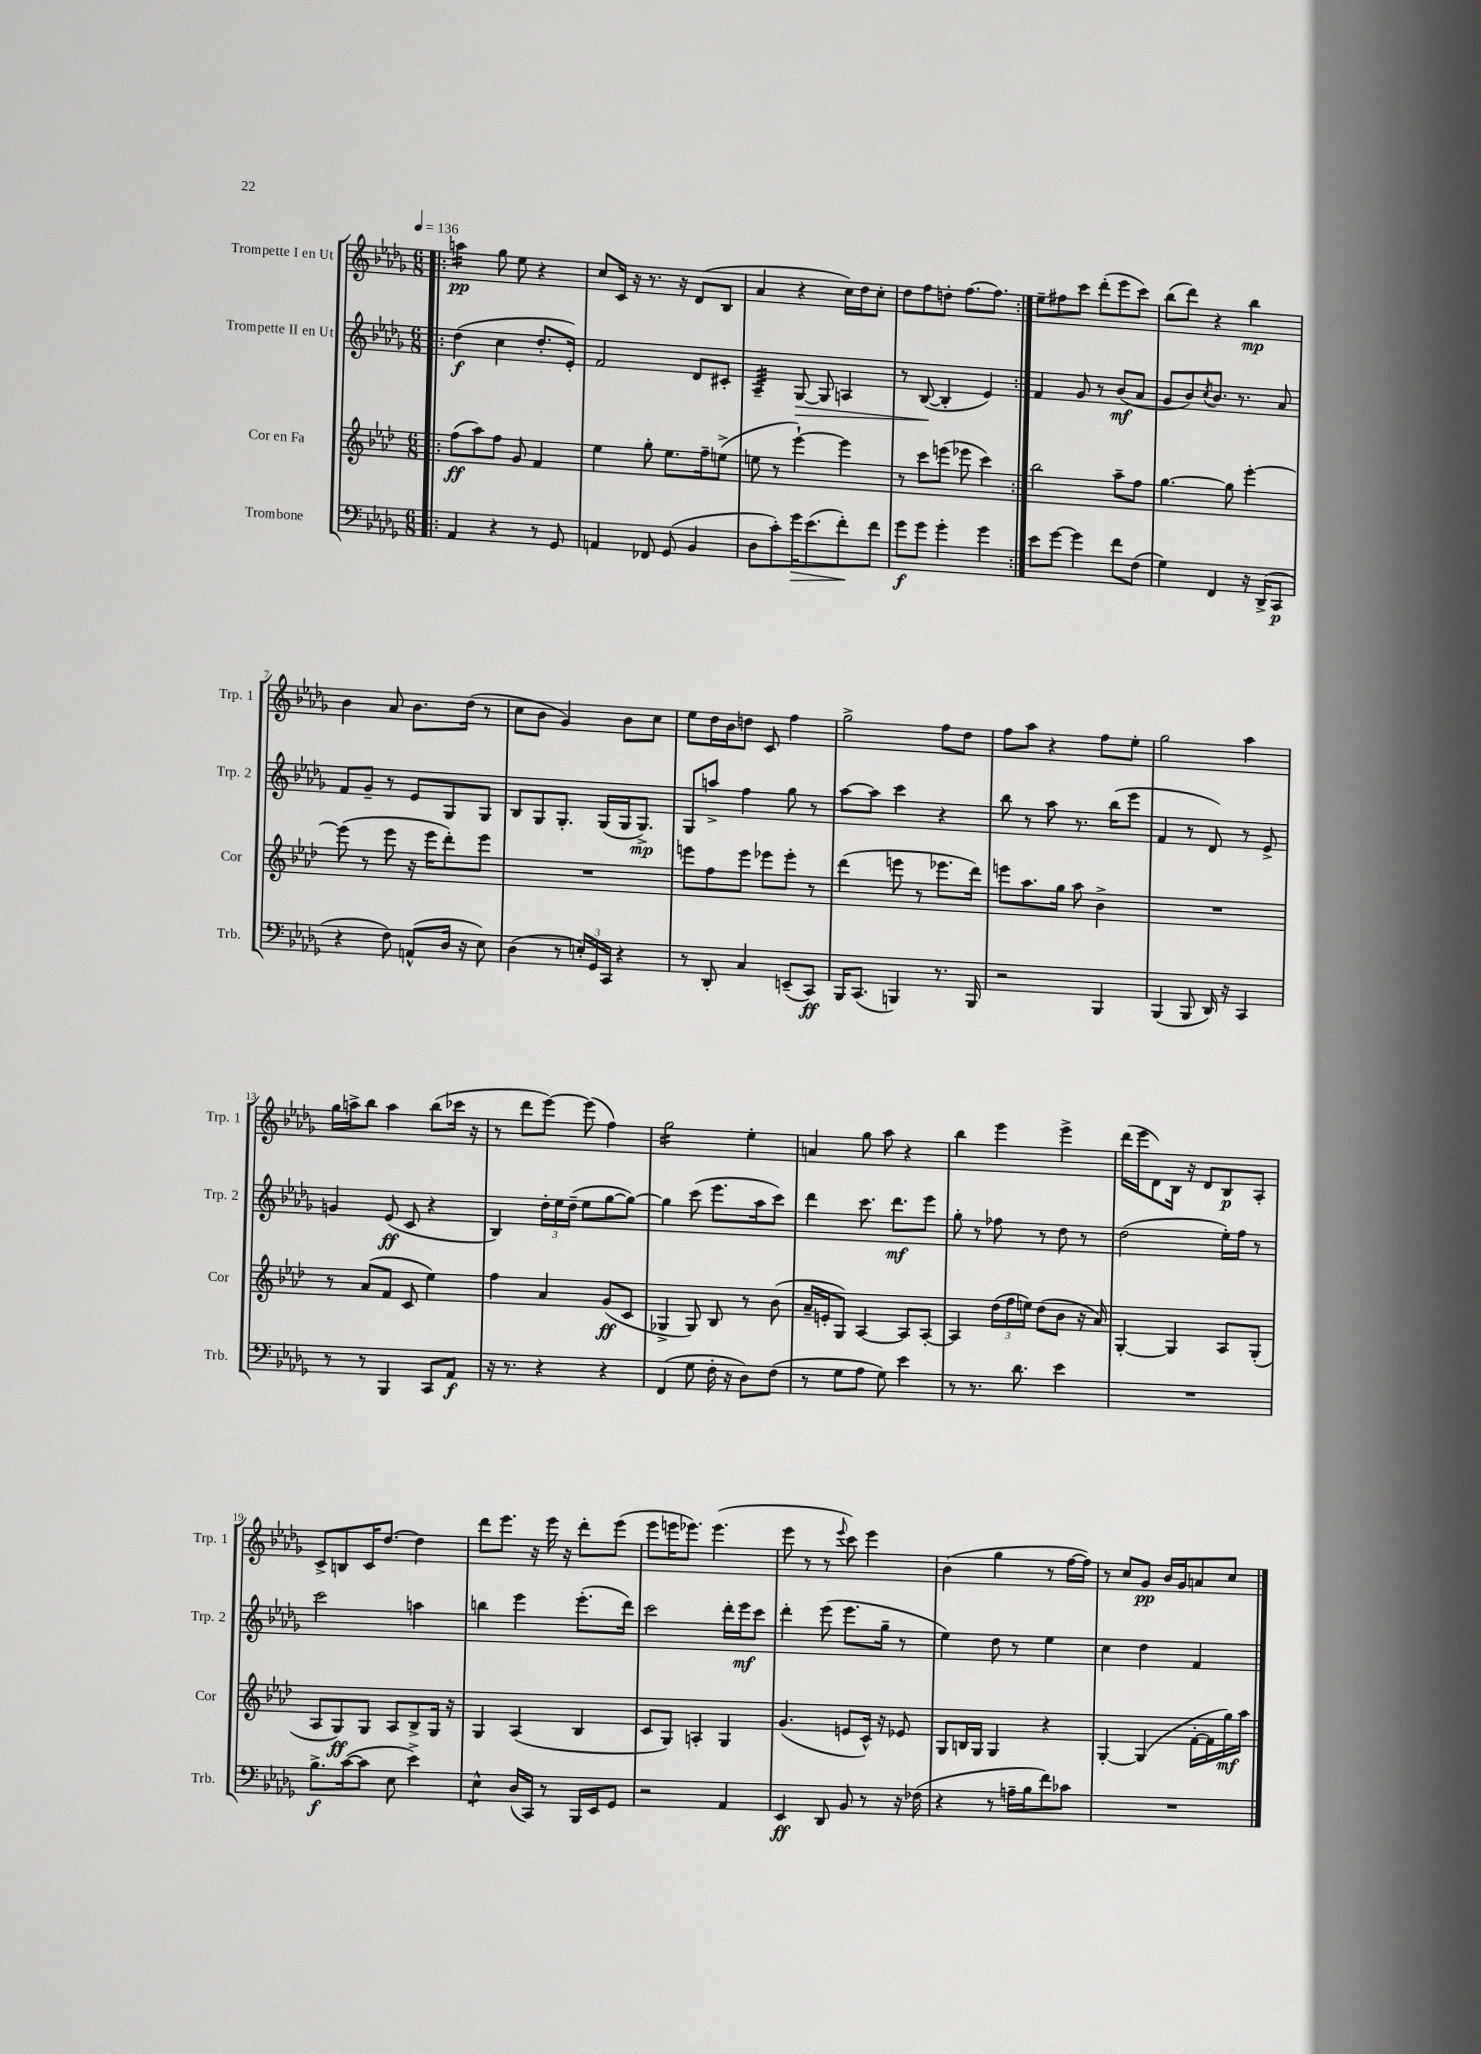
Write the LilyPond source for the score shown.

<<
\new StaffGroup <<
\new Staff = "s0" \with { instrumentName = "Trompette I en Ut" shortInstrumentName = "Trp. 1" } {
    \clef treble \key des \major \numericTimeSignature \time 6/8 \tempo 4 = 136
    \repeat volta 2 { \bar ".|:" a''4:16\pp ges''8 ees''8 r4 |
    c''8 c'16 r16 r8. r16 des'8( bes8 |
    aes'4 r4 c''16) des''16 c''8-. |
    des''8 f''8 d''8-. f''8.~ f''8. | }
    ees''8-- fis''8 c'''8 des'''8-.( ees'''8 c'''8) |
    bes''8( des'''8) r4 bes''4\mp |
    bes'4 aes'8 bes'8. des''16( r8 |
    c''8 bes'8 ges'4) bes'8 c''8 |
    ees''8 des''16 bes'16 d''8 c'8 f''4 |
    ges''2-> f''8 des''8 |
    f''8 aes''8 r4 f''8 ees''8-. |
    ges''2 aes''4 |
    ges''16 a''16-> bes''8 a''4 bes''8( ces'''16 r16 |
    r8 des'''8 ees'''8~) ees'''8( f''4) |
    ges''2:16 ees''4-. |
    a'4 ges''8 aes''8 r4 |
    bes''4 ees'''4 ees'''4-> |
    des'''16( ees'''16 des'8) bes16 r16 des'8 bes8\p aes8-. |
    c'8-> b8 c'16 des''8.~ des''4 |
    des'''8 ees'''8. r16 ees'''16 r16 des'''8-. ees'''8( |
    ees'''8 e'''16 ees'''8.) ees'''4.( |
    ees'''8 r8 r8 \appoggiatura { ees'''8 } c'''8) ees'''4 |
    bes'4( ges''4 r8 f''16~ f''16) |
    r8 c''8 ges'8\pp bes'16 ges'16 a'8 c''8 \bar "|." |
}
\new Staff = "s1" \with { instrumentName = "Trompette II en Ut" shortInstrumentName = "Trp. 2" } {
    \clef treble \key des \major \numericTimeSignature \time 6/8
    \repeat volta 2 { \bar ".|:" des''4\f( c''4 des''8.-. ees'16-.) |
    f'2 des'8 cis'8-. |
    aes4:32-- ges8~\> ges8 a4 |
    r8 bes8~\!( bes4-. ees'4) | }
    f'4 ges'8 r8 bes'8\mf( aes'8 |
    ges'8 bes'8) \acciaccatura { c''8 } bes'8. r8. aes'8 |
    f'8 ges'8-- r8 ees'8 ges8 ges8 |
    bes8 ges8 ges8.-. ges16( ges16 ges8.->\mp) |
    ges8 a''8-> f''4 ges''8 r8 |
    aes''8~ aes''8 c'''4 r4 |
    bes''8 r8 aes''8 r8. bes''16( ees'''8 |
    f'4 r8 des'8) r8 ees'8-> |
    g'4 ees'8\ff( c'8 r4 |
    bes4) \tuplet 3/2 { des''16-. ees''16 des''16--( } ees''8 ges''8~ ges''8~) |
    ges''4 c'''8( ees'''8. aes''16 c'''8) |
    des'''4 c'''8. des'''8.\mf ees'''8 |
    ges''8-. r8 fes''8 r8 des''8 r8 |
    des''2( ees''16-.) f''16 r8 |
    c'''2 a''4 |
    b''4 ees'''4 ees'''8.-.( des'''16) |
    c'''2 des'''16-. ees'''16\mf c'''8 |
    des'''4-. ees'''8( ees'''8. ges''16-- r8 |
    ees''4) des''8 r8 ees''4 |
    c''4 des''4 f'4 \bar "|." |
}
\new Staff = "s2" \with { instrumentName = "Cor en Fa" shortInstrumentName = "Cor" } {
    \clef treble \key aes \major \numericTimeSignature \time 6/8
    \repeat volta 2 { \bar ".|:" f''8\ff( aes''8) f''8 g'8 f'4 |
    ees''4 g''8-. ees''8. f''16-- e''8->( |
    e''8 r8 ees'''4~-!) ees'''4 |
    r8 c'''8 e'''8( ees'''8 c'''4) | }
    bes''2 aes''8-- f''8 |
    g''4.~ g''8 ees'''4~-. |
    ees'''8( r8 ees'''8 r16 ees'''16 des'''8-.) ees'''8 |
    R2. |
    e'''8 f''8 e'''8 ees'''8 ees'''8-. r8 |
    des'''4( e'''8 r8 ees'''8. des'''16) |
    e'''8 aes''8. g''16 aes''8 bes'4-> |
    R2. |
    r8 aes'8( f'8 c'8 ees''4) |
    f''4 aes'4 g'8\ff( c'8 |
    ges4-> ges8) bes8 r8 bes'8( |
    aes'16-- e'16-. g8) aes4~ aes8 aes8~-. |
    aes4 \tuplet 3/2 { des''16( f''16 e''16) } des''8( bes'8 r16 aes'16) |
    g4~-. g4 aes8 g8-.( |
    aes8 g8\ff) g8 aes8 bes8-> g16 r16 |
    g4 aes4( bes4 |
    c'8 g8) a4-. g4 |
    g'4.( e'8 c'16-^) r16 ees'8 |
    g8 b16 g16 g4 r4 |
    g4~-. g4( f'16~-. f'16 g''16\mf) aes''16 \bar "|." |
}
\new Staff = "s3" \with { instrumentName = "Trombone" shortInstrumentName = "Trb." } {
    \clef bass \key des \major \numericTimeSignature \time 6/8
    \repeat volta 2 { \bar ".|:" aes,4 r4 r8 ges,8 |
    a,4 fes,8 ges,8( bes,4 |
    des8 c'8-.) ges'16\> ees'8.( f'8-.\!) f'8 |
    ges'8\f ges'8 ges'4-. ges'4 | }
    ees'8 ges'8~ ges'4 f'8 f8( |
    ges4) f,4 r16 des,16->( c,8\p |
    r4 f8) a,8-^( des16 r16 ees8) |
    des4( r8 \tuplet 3/2 { e16-.) ges,16 c,16 } r4 |
    r8 des,8-. c4 e,8--( c,8\ff) |
    bes,,16 c,8.( b,,4) r8. b,,16 |
    r2 bes,,4 |
    bes,,4( bes,,8 des,16) r16 c,4 |
    r8 r8 bes,,4 c,8 aes,8\f |
    r16 r8. r4 r4 |
    f,4( ges8 f16-. r16 des8) f8( |
    r8 ges8 aes8 ges8) ees'4 |
    r8 r8. des'8. ees'4 |
    R2. |
    bes8.->\f c'16~( c'8 ees8 ees'4->) |
    ees4:8-^ des16( c,16) r8 bes,,16 ees,16 ges,8 |
    r2 aes,4 |
    ees,4\ff des,8 bes,8 r8 r16 fes16( |
    r4 r8 a16-- bes16 f'8) ces'8 |
    R2. \bar "|." |
}
>>
>>
